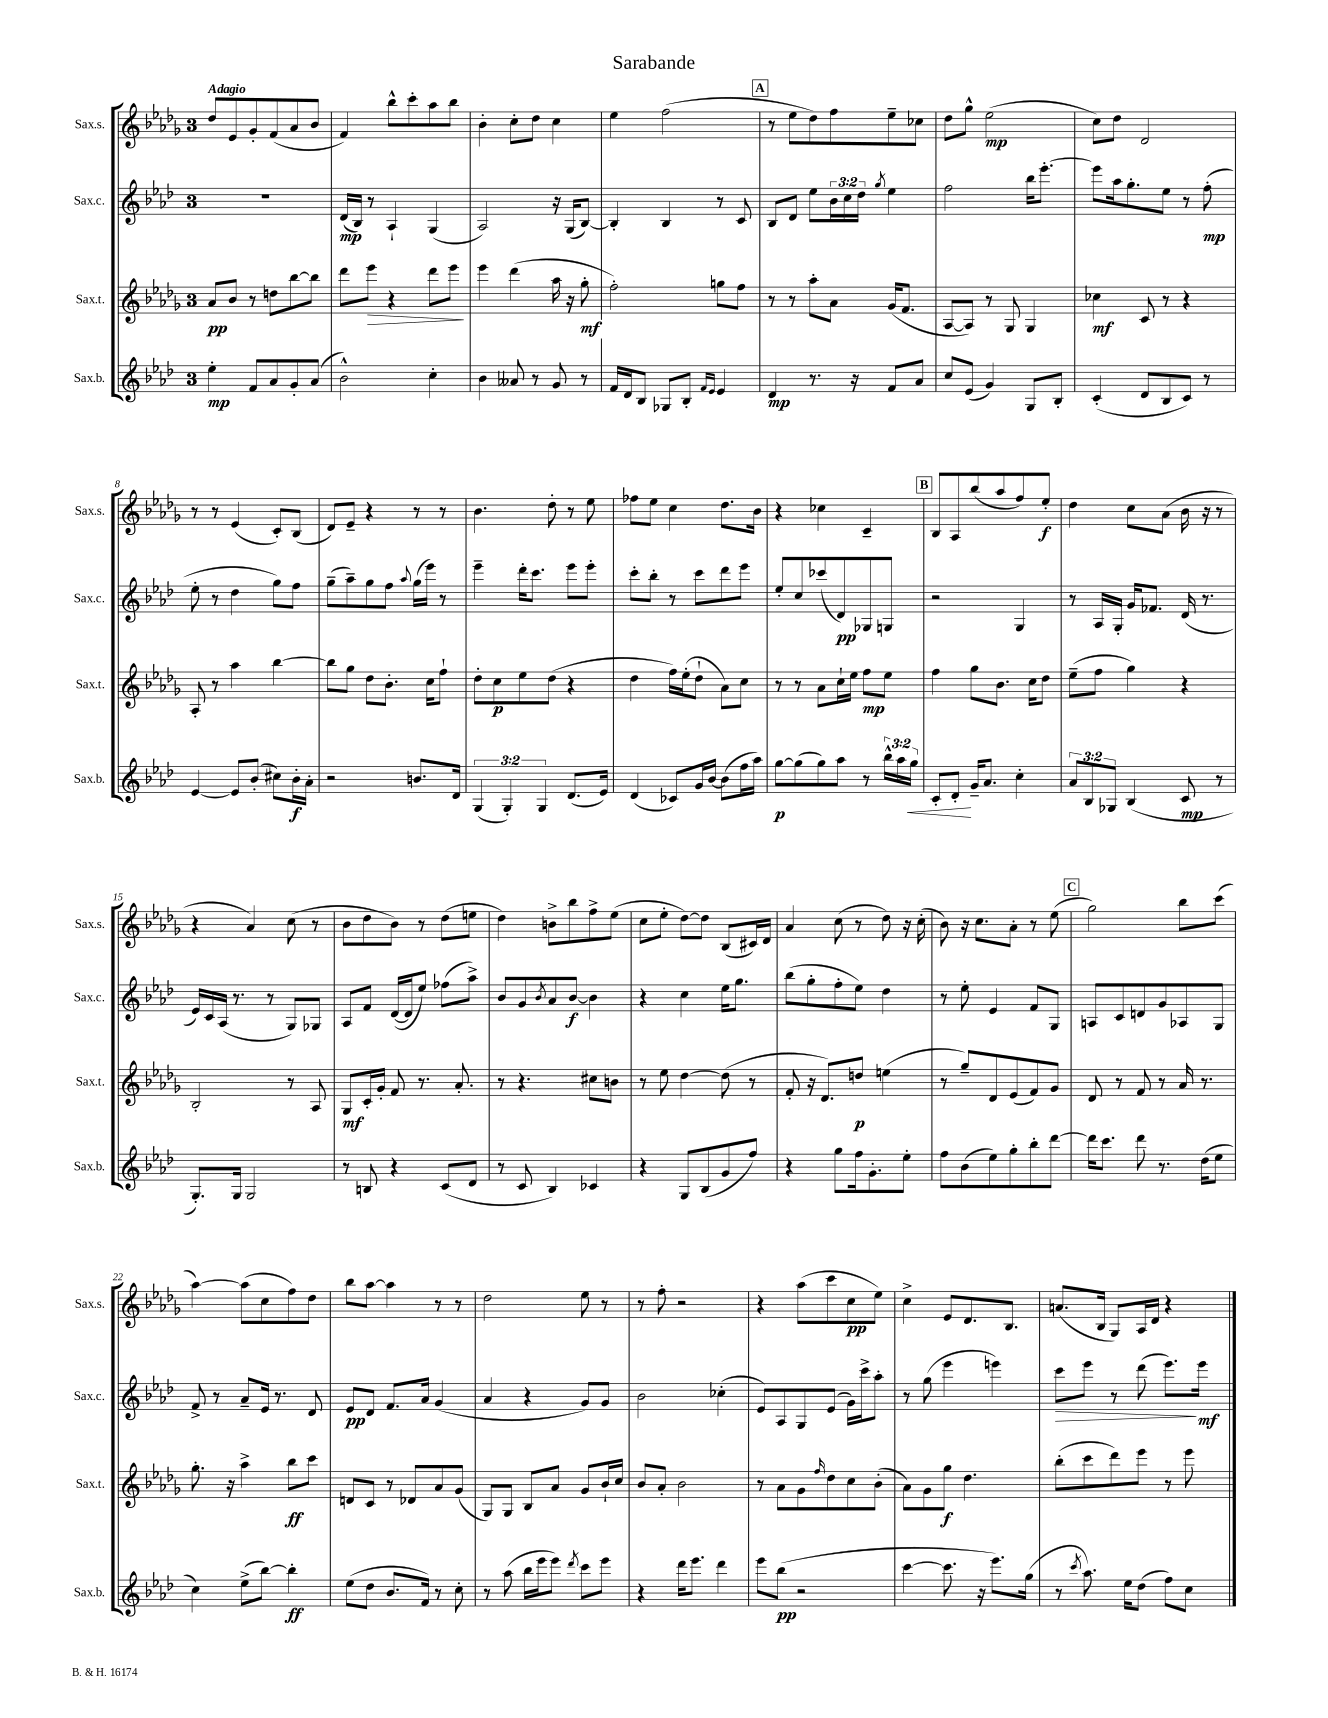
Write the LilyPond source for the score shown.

\header { title = "Sarabande" }
<<
\new StaffGroup <<
\new Staff = "s0" \with { instrumentName = "Sax.s." shortInstrumentName = "Sax.s." } {
    \clef treble \key des \major \once \override Staff.TimeSignature.style = #'single-digit \time 3/4 \tempo "Adagio"
    des''8 ees'8 ges'8-. f'8( aes'8 bes'8 |
    f'4) bes''8-^ c'''8-. aes''8 bes''8 |
    bes'4-. c''8-. des''8 c''4 |
    ees''4 f''2( |
    \mark \markup { \box "A" } r8 ees''8 des''8) f''8 ees''8-- ces''8 |
    des''8 ges''8-^ ees''2\mp( |
    c''8) des''8 des'2 |
    r8 r8 ees'4( c'8-.) bes8( |
    des'8) ees'8-- r4 r8 r8 |
    bes'4. des''8-. r8 ees''8 |
    fes''8 ees''8 c''4 des''8. bes'16 |
    r4 ces''4 c'4-- |
    \mark \markup { \box "B" } bes8 aes8 bes''8( aes''8 f''8) ees''8-.\f |
    des''4 c''8 aes'8( bes'16 r16 r8 |
    r4 aes'4) c''8( r8 |
    bes'8 des''8 bes'8) r8 des''8( e''8 |
    des''4) b'8-> bes''8 f''8-> ees''8( |
    c''8 ees''8-. des''8~) des''8 bes8( cis'16) des'16 |
    aes'4 c''8( r8 des''8) r16 c''16-.( |
    bes'8) r16 c''8. aes'8-. r8 ees''8( |
    \mark \markup { \box "C" } ges''2) bes''8 c'''8( |
    aes''4~) aes''8( c''8 f''8) des''8 |
    bes''8 aes''8~ aes''4 r8 r8 |
    des''2 ees''8 r8 |
    r8 f''8-. r2 |
    r4 aes''8( c'''8 c''8\pp ees''8) |
    c''4-> ees'8 des'8. bes8. |
    a'8.( bes16 ges8) aes16 des'16 r4 \bar "|." |
}
\new Staff = "s1" \with { instrumentName = "Sax.c." shortInstrumentName = "Sax.c." } {
    \clef treble \key aes \major \once \override Staff.TimeSignature.style = #'single-digit \time 3/4 \override Staff.TupletNumber.text = #tuplet-number::calc-fraction-text
    R2. |
    des'16\mp( bes16) r8 aes4-! g4( |
    aes2) r16 g16( bes8~) |
    bes4-. bes4 r8 c'8 |
    \mark \markup { \box "A" } bes8 des'8 ees''8 \tuplet 3/2 { bes'16 c''16 des''16 } \acciaccatura { g''8 } ees''4 |
    f''2 bes''16 ees'''8.~-. |
    ees'''8 aes''16 g''8.-. ees''8 r8 f''8-.\mp( |
    ees''8-. r8 des''4 g''8) f''8 |
    g''8--( aes''8--) g''8 f''8 \appoggiatura { aes''8 } g''16( ees'''16) r8 |
    ees'''4-- des'''16-. c'''8. ees'''8 ees'''8-. |
    c'''8-. bes''8-. r8 c'''8 des'''8 ees'''8 |
    ees''8-. c''8 ces'''8( des'8\pp) ges8 g8 |
    \mark \markup { \box "B" } r2 g4 |
    r8 aes16 g16-. g'16 fes'8. des'16( r8. |
    ees'16) c'16 aes16( r8. r8 g8) ges8 |
    aes8 f'8 des'16~( des'16 ees''8) fes''8( aes''8->) |
    bes'8 g'8 \acciaccatura { bes'8 } aes'8 bes'8~\f bes'4 |
    r4 c''4 ees''16 g''8. |
    bes''8( g''8-. f''8-. ees''8) des''4 |
    r8 ees''8-. ees'4 f'8 g8 |
    \mark \markup { \box "C" } a8 c'8 d'8 g'8 aes8 g8 |
    f'8-> r8 aes'8-- ees'16 r8. des'8 |
    ees'8\pp des'8 f'8. aes'16 g'4( |
    aes'4 r4 g'8) g'8 |
    bes'2 ces''4-.( |
    ees'8) aes8 g8 ees'8( g'16) c'''16-> aes''8-. |
    r8 g''8( ees'''4 e'''4) |
    c'''8\> ees'''8 r8 des'''8( ees'''8.\!) ees'''16\mf \bar "|." |
}
\new Staff = "s2" \with { instrumentName = "Sax.t." shortInstrumentName = "Sax.t." } {
    \clef treble \key des \major \once \override Staff.TimeSignature.style = #'single-digit \time 3/4
    aes'8\pp bes'8 r8 d''8 bes''8~ bes''8 |
    des'''8 ees'''8\> r4 des'''8 ees'''8\! |
    ees'''4 des'''4( aes''16 r16 ges''8-.\mf |
    f''2-.) g''8 f''8 |
    \mark \markup { \box "A" } r8 r8 aes''8-. aes'8 ges'16( f'8. |
    aes8~ aes8) r8 ges8 ges4 |
    ces''4\mf c'8 r8 r4 |
    aes8-. r8 aes''4 bes''4~ |
    bes''8 ges''8 des''8 bes'8.-. c''16 f''8-! |
    des''8-. c''8\p ees''8 des''8( r4 |
    des''4 f''16) ees''16-.( des''8-! aes'8) c''8 |
    r8 r8 aes'8 c''16-! ees''16 f''8\mp ees''8 |
    \mark \markup { \box "B" } f''4 ges''8 bes'8. c''16 des''8 |
    ees''8--( f''8 ges''4) r4 |
    bes2-. r8 aes8 |
    ges8\mf c'16-. ges'16-. f'8 r8. aes'8.-. |
    r8 r4. cis''8 b'8 |
    r8 ees''8 des''4~ des''8( r8 |
    f'8-. r16 des'8.) d''8\p e''4( |
    r8 ges''8--) des'8 ees'8( f'8) ges'8 |
    \mark \markup { \box "C" } des'8 r8 f'8 r8 aes'16 r8. |
    ges''8.-. r16 aes''4-> bes''8\ff c'''8 |
    d'8 c'8 r8 des'8 aes'8 ges'8( |
    ges8) ges8 bes8 aes'8 ges'8 bes'16-! c''16 |
    bes'8 aes'8-. bes'2 |
    r8 aes'8 ges'8 \grace { f''16 } des''8 c''8 bes'8-.( |
    aes'8) ges'8 ges''8\f des''4. |
    bes''8-.( c'''8 des'''8) ees'''8 r8 ees'''8 \bar "|." |
}
\new Staff = "s3" \with { instrumentName = "Sax.b." shortInstrumentName = "Sax.b." } {
    \clef treble \key aes \major \once \override Staff.TimeSignature.style = #'single-digit \time 3/4 \override Staff.TupletNumber.text = #tuplet-number::calc-fraction-text
    ees''4-.\mp f'8 aes'8 g'8-. aes'8( |
    bes'2-^) c''4-. |
    bes'4 aeses'8 r8 g'8 r8 |
    f'16 des'16 bes8 ges8 bes8-. \grace { f'16 ees'16 } ees'4 |
    \mark \markup { \box "A" } des'4\mp r8. r16 f'8 aes'8 |
    c''8 ees'8( g'4) g8 bes8-. |
    c'4-.( des'8 bes8 c'8) r8 |
    ees'4~ ees'8 bes'8-.( cis''8) bes'16-.\f aes'16-. |
    r2 b'8. des'16 |
    \tuplet 3/2 { g4( g4-.) g4 } des'8.( ees'16) |
    des'4( ces'8) g'16 bes'16~ bes'8( f''16 aes''16) |
    g''8~\p g''8( g''8) aes''8 r8 \tuplet 3/2 { bes''16-^ aes''16 g''16\< } |
    \mark \markup { \box "B" } c'8-. des'8-.\! g'16-- aes'8. c''4-. |
    \tuplet 3/2 { aes'8 bes8 ges8 } bes4( c'8\mp r8 |
    g8.-.) g16 g2 |
    r8 b8 r4 c'8( des'8 |
    r8 c'8 bes4) ces'4 |
    r4 g8 bes8( g'8 f''8) |
    r4 g''8 f''16 g'8.-. ees''8-. |
    f''8 bes'8( ees''8) g''8-. bes''8-. des'''8~ |
    \mark \markup { \box "C" } des'''16 c'''8. des'''8 r8. des''16( ees''8 |
    c''4) ees''8->( bes''8~) bes''4-.\ff |
    ees''8( des''8 bes'8. f'16) r8 c''8-. |
    r8 aes''8( bes''16 ees'''16 ees'''8) \acciaccatura { des'''8 } c'''8 ees'''8 |
    r4 des'''16 ees'''8. des'''4 |
    ees'''8 bes''8\pp( r2 |
    c'''4~ c'''8. r16 ees'''8.) g''16( |
    r8 \acciaccatura { c'''8 } aes''8.) ees''16 des''8( f''8) c''8 \bar "|." |
}
>>
>>
